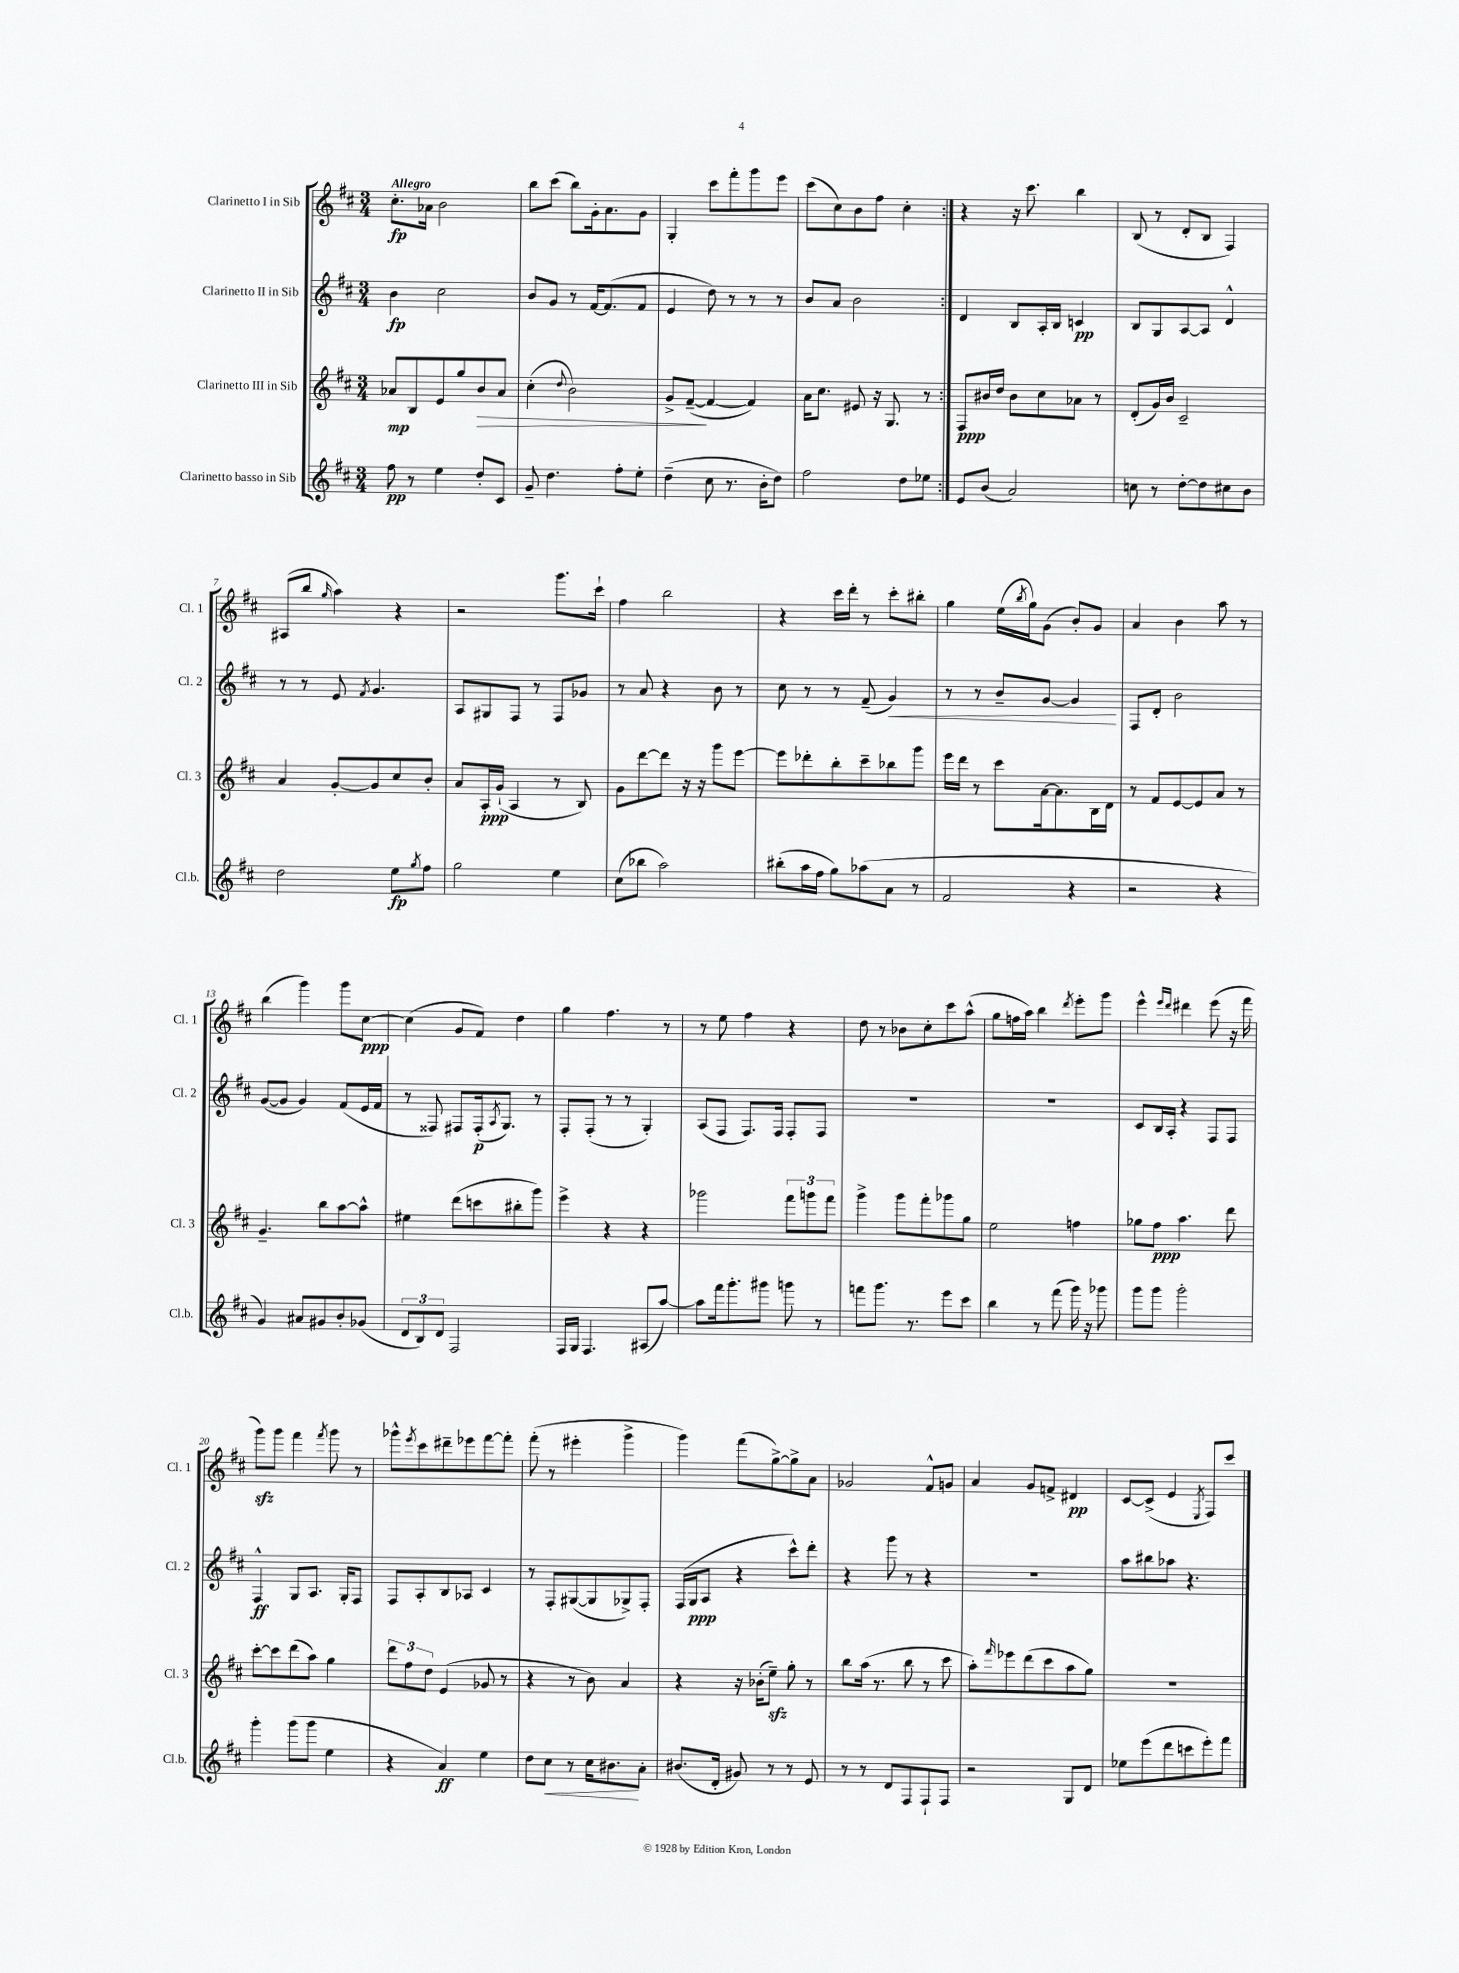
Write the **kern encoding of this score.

**kern	**kern	**kern	**kern
*staff4	*staff3	*staff2	*staff1
*clefG2	*clefG2	*clefG2	*clefG2
*k[f#c#]	*k[f#c#]	*k[f#c#]	*k[f#c#]
*M3/4	*M3/4	*M3/4	*M3/4
8ff#\	8a-/L	4b\	8.cc#'\L
8r	8B/	.	.
.	.	.	16a-\Jk
4ee\	8e/	2cc#\	2b\
.	8gg/	.	.
8dd'/L	8b/	.	.
8c#/J	8a-/J	.	.
=	=	=	=
8g~/	(4cc#'\	8b/L	8bb\L
4.dd\	.	8g/J	(8ccc#\J
.	8qqdd/	.	.
.	2b\)	8r	8bb\L)
.	.	[16f#/LK	16g'\k
.	.	(8.f#/]	8.a\
8ff#'\L	.	.	.
8ee'\J	.	8f#/J	8g\J
=	=	=	=
(4dd~\	8g^/L	4e/	4G'/
.	([8f#~/J	.	.
8cc#\	4f#/_	8dd\)	8ccc#\L
8.r	.	8r	8fff#'\
.	4f#/])	8r	8ggg\
16b'\LK	.	.	.
8dd\J)	.	8r	8eee\J
=	=	=	=
2ff#\	16a\LK	8b/L	(8ccc#\L
.	8.cc#\J	.	.
.	.	8a/J	8cc#\)
.	8e#/	2b\	8b\
.	16r	.	8ff#\J
.	8.G/	.	.
8dd\L	.	.	4cc#'\
8ee-\J	8r	.	.
=:|!	=:|!	=:|!	=:|!
8e/L	8F#/L	4d/	4r
(8b/J	16b#/L	.	.
.	16dd/JJ	.	.
2a/)	8b#\L	8B/L	16r
.	.	.	8.ccc#\
.	8cc#\	16A'/L	.
.	.	16B/JJ	.
.	8a-\J	4c/	4bb\
.	8r	.	.
=	=	=	=
8cc\	(8d'/L	8B/L	(8B/
8r	16g/L)	8G/	8r
.	16b/JJ	.	.
[8dd'\L	2c#~/	[8A/	8d'/L
8dd\]	.	8A/]J	8B/J
8cc#\	.	4d^^/	4F#/)
8b\J	.	.	.
=	=	=	=
2dd\	4a/	8r	(8A#/L
.	.	8r	8bb/J
.	.	.	16qqgg/
.	[8g'/L	8e/	4aa\)
.	.	8qf#/	.
.	8g/]	4.g/	.
8ee\L	8cc#/	.	4r
8qgg/	.	.	.
8ff#\J	8b'/J	.	.
=	=	=	=
2gg\	8a/L	8A/L	2r
.	16A'/L	8G#/	.
.	(16g`/JJ	.	.
.	4A/	8F#/J	.
.	.	8r	.
4ee\	8r	8F#/L	8.ggg\L
.	8B/)	8g-/J	.
.	.	.	16ccc#`\Jk
=	=	=	=
(8cc#\L	8g\L	8r	4ff#\
8bb-\J	[8ddd\	8a/	.
2aa\)	8ddd\]J	4r	2bb\
.	16r	.	.
.	16r	.	.
.	8ggg\L	8b\	.
.	[8eee\J	8r	.
=	=	=	=
(8bb#'\L	8eee\]L	8cc#\	4r
16aa\L	8ddd-'\	8r	.
16ff#\JJ	.	.	.
8gg\L)	8bb'\	8r	16ccc#\LL
.	.	.	16ddd'\JJ
(8aa-\	8ccc#~\	(8f#~/	8r
8a\J	8bb-\	4g/)	8ccc#'\L
8r	8ggg\J	.	8bb#'\J
=	=	=	=
2f#/	16eee\LL	8r	4gg\
.	16ddd\JJ	.	.
.	8r	8r	.
.	8ccc#\L	8b~/L	(16ee\LL
.	.	.	8qbb/
.	.	.	16gg\J)
.	[16a\k	[8g/J	(8g\J
.	8.a\]	.	.
4r	.	4g/]	8b'/L)
.	16B\L	.	8g/J
.	16d\JJ	.	.
=	=	=	=
2r	8r	8F#/L	4a/
.	8f#/L	8d'/J	.
.	[8e/	2b\	4b\
.	8e/]	.	.
4r	8a/J	.	8aa\
.	8r	.	8r
=	=	=	=
4g/)	4.g~/	([8g/L	(4bb\
.	.	8g/]J	.
8a#/L	.	4g/)	4ggg\)
8g#/	8bb\L	.	.
8b'/	[8aa\	(8f#/L	8ggg\L
(8g-/J	8aa^^\]J	16e/L	[8cc#\J
.	.	16f#/JJ	.
=	=	=	=
12d/L	4ee#\	8r	(4cc#\]
12B/)	.	.	.
.	.	8F##/)	.
12d/J	.	.	.
2F#/	(8ddd\L	8F#/L	8g/L
.	8ccc\	(16F#'/k	8f#/J)
.	.	8qA/	.
.	.	8.G/J)	.
.	8bb#'\	.	4dd\
.	8ggg\J)	8r	.
=	=	=	=
16F#/LL	4eee^\	8F#'/L	4gg\
16G/JJ	.	.	.
4.F#/	.	(8F#'/J	.
.	4r	8r	4.ff#\
.	.	8r	.
(8A#/L	4r	4G'/)	.
[8aa/J)	.	.	8r
=	=	=	=
8aa\]L	2ggg-\	(8A/L	8r
16fff#\k	.	8F#/J	8ee\
8.ggg'\	.	.	.
.	.	8.F#/L)	4ff#\
8ggg#\J	.	.	.
.	.	16F#/Jk	.
8ggg\	12fff#\L	8F#'/L	4r
.	12ggg\	.	.
8r	.	8F#/J	.
.	12fff#\J	.	.
=	=	=	=
8fff\L	4ggg^\	2.r	8dd\
8.ggg\J	.	.	8r
.	8ggg\L	.	8b-\L
8.r	.	.	.
.	8fff#'\	.	8cc#'\
8eee\L	8ggg-\	.	8ccc#\
8ccc#\J	8gg\J	.	(8aa^^\J
=	=	=	=
4bb\	2ee\	2.r	8gg\L
.	.	.	16ff\L
.	.	.	16aa\JJ)
8r	.	.	4bb\
(8fff#\	.	.	.
.	.	.	8qddd/
16ggg\)	4ff\	.	8eee'\L
16r	.	.	.
8ggg-\	.	.	8ggg\J
=	=	=	=
8ggg\L	8gg-\L	8c#/L	4eee^^\
8ggg\J	8ff#\J	16B/L	.
.	.	16A'/JJ	.
.	.	.	16qqeee/LL
.	.	.	16qqddd/JJ
2ggg'\	4.aa\	4r	4ddd#\
.	.	8F#/L	(8eee\
.	8ddd\	8F#/J	16r
.	.	.	16fff#\
=	=	=	=
4ggg'\	[8ccc#'\L	4F#^^/	8ggg\L)
.	8ccc#\]	.	8ggg\J
(8ggg\L	(8ddd\	8G/L	4fff#\
8ggg\J	8aa\J)	8.A/J	.
.	.	.	8qfff#/
4ee\	4gg\	.	8ggg\
.	.	16G'/LK	.
.	.	8F#/J	8r
=	=	=	=
4r	12ddd\L	8F#/L	8ggg-^^\L
.	12ff#\	.	.
.	.	.	8qeee/
.	.	8A'/	8ccc#\
.	12dd\J	.	.
4a/)	(4e/	8B/	8ddd#~\
.	.	8A-/J	8eee-\
4ee\	8g-/	4c#/	[8fff#\
.	8r	.	8fff#'\]J
=	=	=	=
8dd\L	4r	8r	(8fff#'\
8cc#\J	.	8F#'/L	8r
8r	8r	([8G#/	4eee#'\
16cc#\LK	8b\)	8G#/]	.
8.b#\	.	.	.
.	4a/	8G-^/)	4ggg^\
8a'\J	.	8F#'/J	.
=	=	=	=
(8.b#/L	4r	(16F#/LL	4ggg\)
.	.	16G/J	.
.	.	8A/J	.
16d'/Jk	.	.	.
8g#/)	16r	4r	(8fff#\L
.	(16b-'\LK	.	.
8r	8ee~\J)	.	[8gg^\)
8r	8gg'\	8ccc#^^\L)	8gg^\]
8e/	8r	8ddd'\J	8a\J
=	=	=	=
8r	8bb\L	4r	2g-/
8r	(16aa\Jk	.	.
.	8.r	.	.
8d/L	.	8ggg\	.
8F#/	8bb\	8r	.
8F#`/	8r	4r	8f#^^/L
8F#/J	8ccc#\	.	8g/J
=	=	=	=
2r	8aa'\L)	2.r	4a/
.	16qqfff#/	.	.
.	8eee-\	.	.
.	(8ddd\	.	8g/L
.	8ccc#\	.	8f^/J
8G/L	8aa\	.	4d#/
8d/J	8gg\J)	.	.
=	=	=	=
8ee-\L	2.r	8aa\L	[8c#/L
(8eee\	.	8bb#\	(8c#^/]J
8ddd\	.	8aa-\J	4e/
8ccc\	.	4.r	.
.	.	.	8qE/
8eee'\)	.	.	8F#/L)
8fff#\J	.	.	8ccc#/J
==	==	==	==
*-	*-	*-	*-
